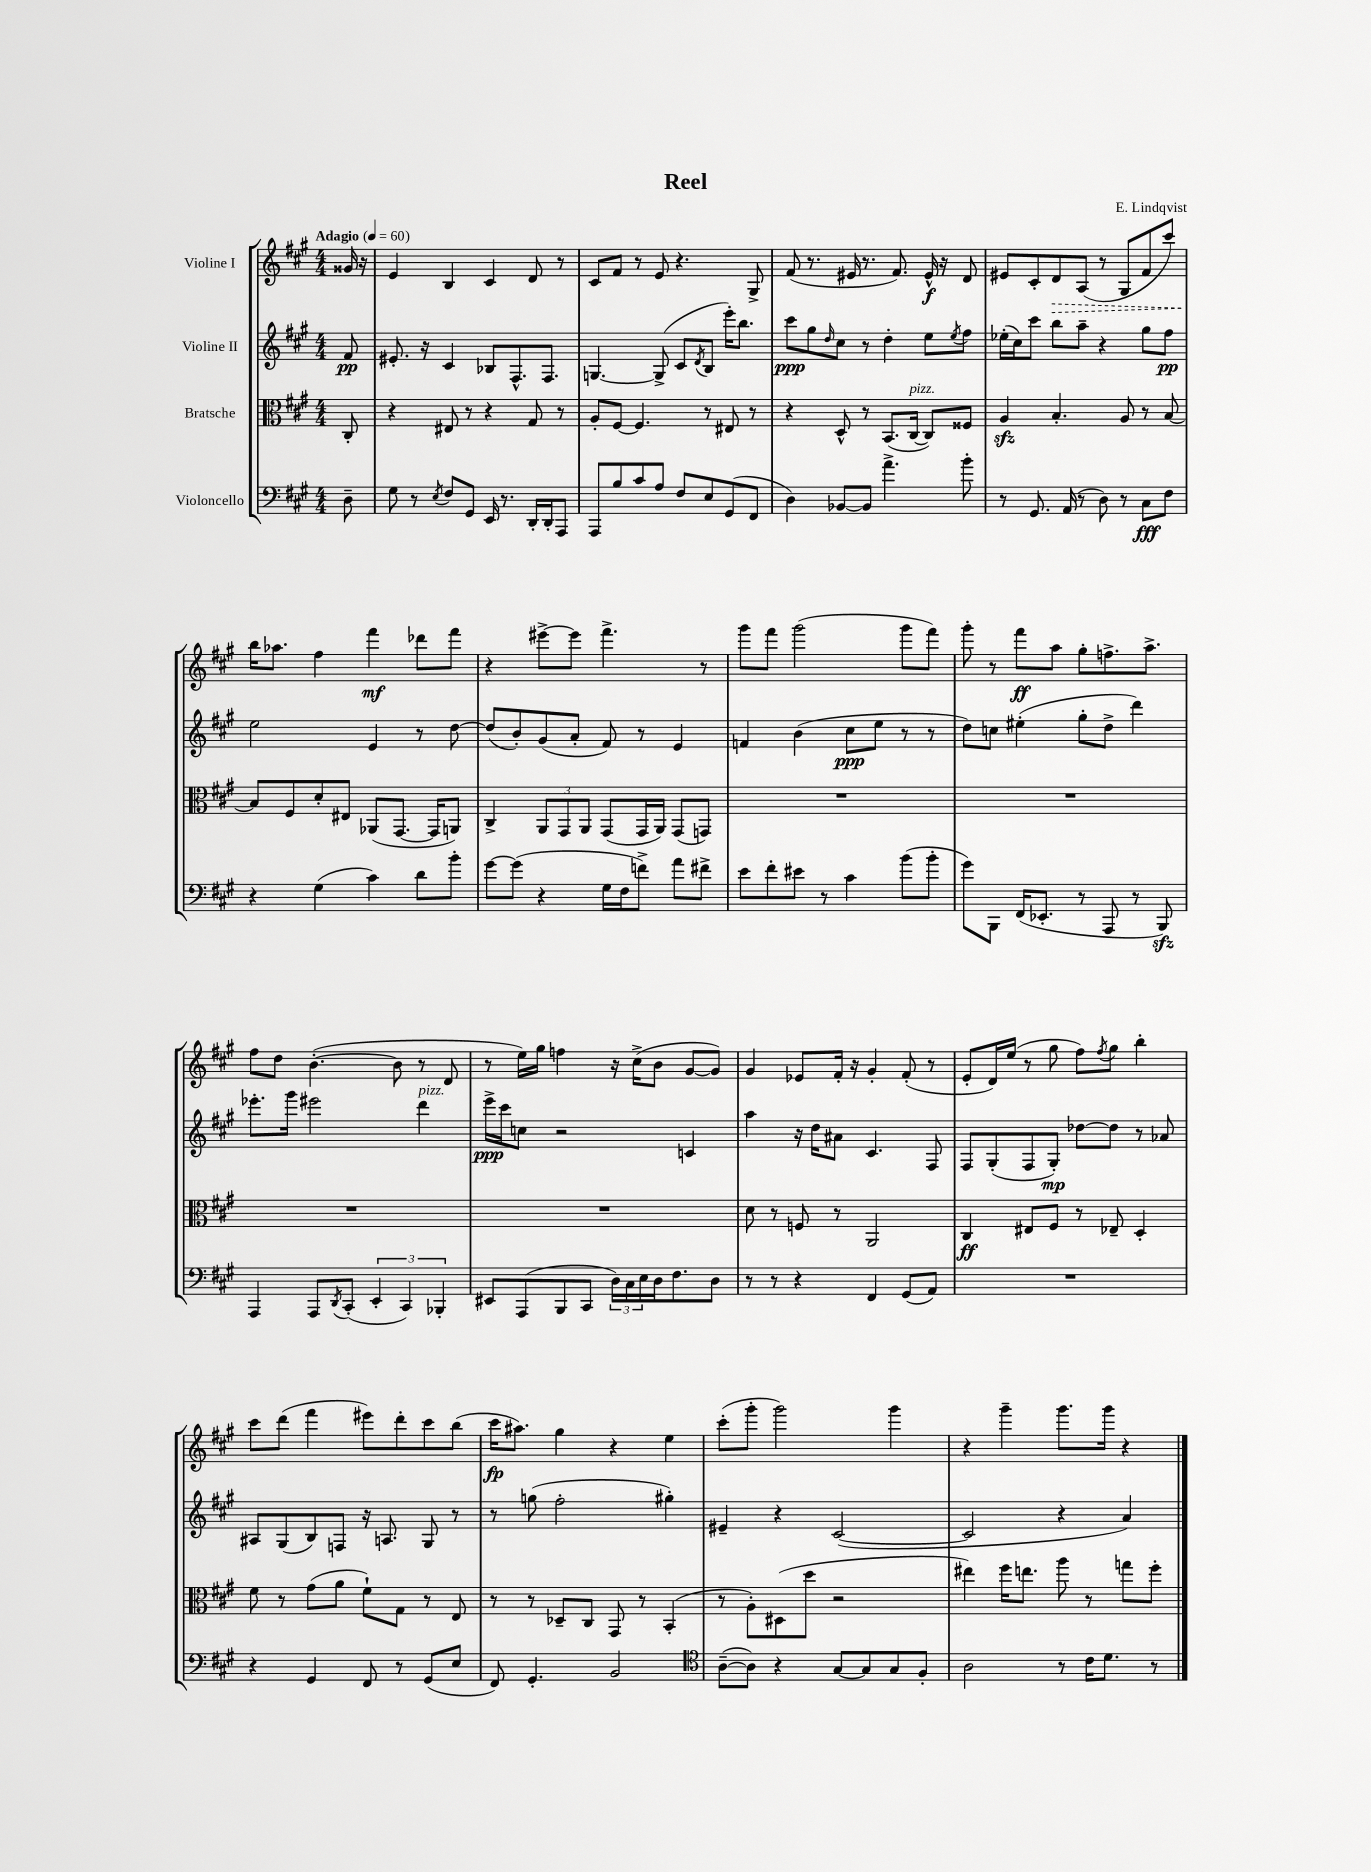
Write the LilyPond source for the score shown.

\header { title = "Reel" composer = "E. Lindqvist" }
<<
\new StaffGroup <<
\new Staff = "s0" \with { instrumentName = "Violine I" } {
    \clef treble \key a \major \numericTimeSignature \time 4/4 \partial 8 \tempo "Adagio" 4 = 60
    gisis'16 r16 |
    e'4 b4 cis'4 d'8 r8 |
    cis'8 fis'8 r8 e'8 r4. gis8-> |
    fis'8( r8. eis'16 r8. fis'8.) eis'16-^\f r16 d'8 |
    eis'8 cis'8-. \once \override Hairpin.style = #'dashed-line d'8\> a8( r8 gis8 fis'8 cis'''8) |
    b''16\! aes''8. fis''4 fis'''4\mf des'''8 fis'''8 |
    r4 eis'''8~-> eis'''8 fis'''4.-> r8 |
    gis'''8 fis'''8 gis'''2( gis'''8 fis'''8) |
    gis'''8-. r8 fis'''8\ff a''8 gis''8-. f''8.-> a''8.-> |
    fis''8 d''8 b'4.~-.( b'8 r8 d'8 |
    r8 e''16) gis''16 f''4 r16 cis''16->( b'8 gis'8~ gis'8) |
    gis'4 ees'8 fis'16-. r16 gis'4-. fis'8-.( r8 |
    e'8-. d'16) e''16( r8 gis''8 fis''8) \acciaccatura { fis''8 } gis''8 b''4-. |
    cis'''8 d'''8( fis'''4 eis'''8) d'''8-. cis'''8 b''8( |
    cis'''16\fp ais''8.) gis''4 r4 e''4 |
    cis'''8-.( gis'''8-. gis'''2) gis'''4 |
    r4 gis'''4-- gis'''8. gis'''16 r4 \bar "|." |
}
\new Staff = "s1" \with { instrumentName = "Violine II" } {
    \clef treble \key a \major \numericTimeSignature \time 4/4 \partial 8
    fis'8\pp |
    eis'8.-. r16 cis'4 bes8 fis8.-^ fis8. |
    g4.~ g8->( cis'8 \acciaccatura { d'8 } b8 e'''16-.) b''8. |
    cis'''8\ppp gis''8 \grace { d''16 } cis''8 r8 d''4-. e''8 \acciaccatura { e''8 } fis''8 |
    ees''16-.( cis''16) cis'''8 b''8 a''8-- r4 gis''8 fis''8\pp |
    e''2 e'4 r8 d''8~ |
    d''8( b'8-.) gis'8( a'8-. fis'8) r8 e'4 |
    f'4 b'4( cis''8\ppp e''8 r8 r8 |
    d''8) c''8 eis''4-.( gis''8-. d''8-> d'''4) |
    ees'''8.-. gis'''16 eis'''2 d'''4^\markup { \italic "pizz." } |
    e'''16->\ppp cis'''16 c''8 r2 c'4 |
    a''4 r16 d''16 ais'8 cis'4. fis8 |
    fis8 gis8-.( fis8 gis8-.\mp) des''8~ des''8 r8 aes'8 |
    ais8 gis8( b8) f8 r16 a8. gis8 r8 |
    r8 g''8( fis''2-. gis''4-.) |
    eis'4-- r4 cis'2~( |
    cis'2 r4 a'4) \bar "|." |
}
\new Staff = "s2" \with { instrumentName = "Bratsche" } {
    \clef alto \key a \major \numericTimeSignature \time 4/4 \partial 8
    cis8-. |
    r4 eis8 r8 r4 gis8 r8 |
    a8-. fis8~ fis4. r8 eis8 r8 |
    r4 d8-^ r8 b,8.( cis16~^\markup { \italic "pizz." } cis8) fisis8 |
    a4\sfz b4.-. a8 r8 b8~ |
    b8 fis8 d'8-. eis8 aes,8( gis,8.~ gis,16 a,8) |
    cis4-> \tuplet 3/2 { a,8 gis,8 a,8 } gis,8( gis,16 a,16) gis,8( g,8) |
    R1 |
    R1 |
    R1 |
    R1 |
    d'8 r8 f8 r8 a,2 |
    cis4\ff eis8 fis8 r8 ees8-- d4-. |
    fis'8 r8 gis'8( a'8 fis'8-!) gis8 r8 e8 |
    r8 r8 des8-- cis8 gis,8 r8 b,4-.( |
    r8 a8-.) dis8( d''8 r2 |
    eis''4) fis''16 e''8. a''8 r8 g''8 fis''8-. \bar "|." |
}
\new Staff = "s3" \with { instrumentName = "Violoncello" } {
    \clef bass \key a \major \numericTimeSignature \time 4/4 \partial 8
    d8-- |
    gis8 r8 \acciaccatura { e8 } fis8 gis,8 e,16 r8. d,16-. d,16-. a,,8 |
    a,,8 b8 cis'8 a8 fis8 e8 gis,8( fis,8 |
    d4) bes,8~ bes,8 a'4.-> b'8-. |
    r8 gis,8. a,16( r8 d8) r8 cis8\fff fis8 |
    r4 gis4( cis'4) d'8 b'8-. |
    gis'8~ gis'8( r4 gis16 fis16 f'8->) a'8 fis'8-> |
    e'8 fis'8-. eis'8 r8 cis'4 b'8( b'8-. |
    gis'8) b,,8 fis,16( ees,8.-. r8 a,,8 r8 b,,8\sfz) |
    a,,4 a,,8 \acciaccatura { d,8 } cis,8-.( \tuplet 3/2 { e,4-. cis,4) bes,,4-. } |
    eis,8 a,,8( b,,8 cis,8 \tuplet 3/2 { d16) cis16 e16 } d16 fis8. d8 |
    r8 r8 r4 fis,4 gis,8( a,8) |
    R1 |
    r4 gis,4 fis,8 r8 gis,8( e8 |
    fis,8) gis,4.-. b,2 |
    \clef tenor a8~--( a8) r4 gis8~ gis8 gis8 fis8-. |
    a2 r8 cis'16 d'8. r8 \bar "|." |
}
>>
>>
\layout { \context { \Score \remove "Bar_number_engraver" } }
